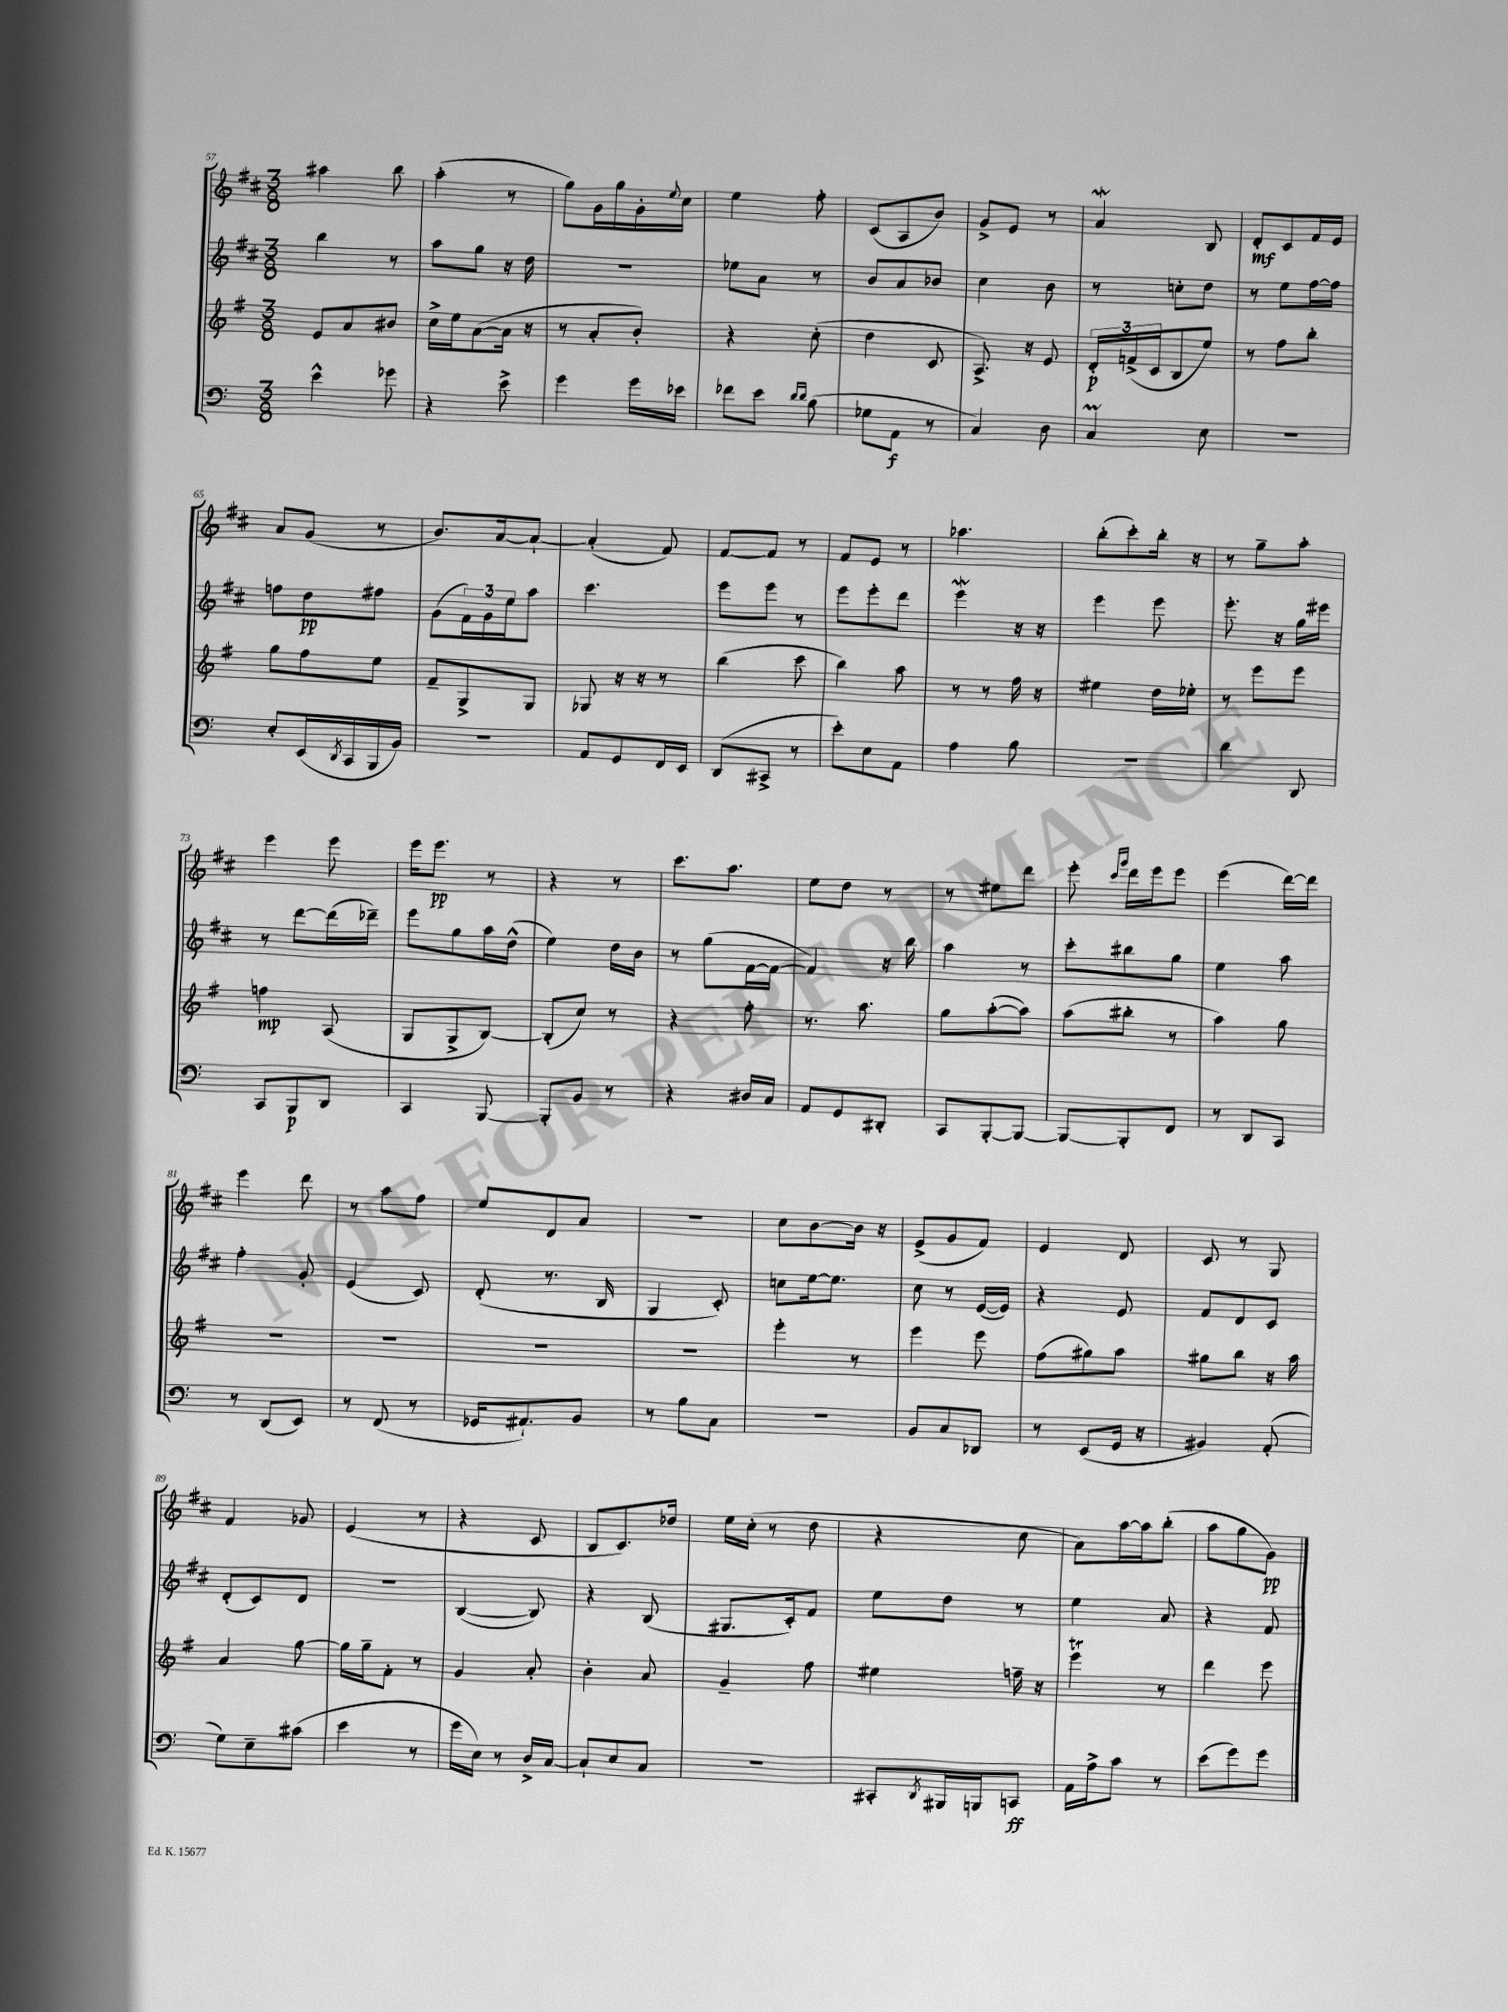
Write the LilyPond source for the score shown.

<<
\new StaffGroup <<
\new Staff = "s0" {
    \clef treble \key d \major \numericTimeSignature \time 3/8
    ais''4 b''8 |
    a''4-.( r8 |
    g''8) g'16 g''16 g'16-. \appoggiatura { e''8 } cis''16 |
    e''4 fis''8-. |
    cis'8( a8 b'8) |
    g'8-> e'8 r8 |
    a'4\mordent b8 |
    d'8-.\mf cis'8 fis'16 e'16 |
    a'8 g'8( r8 |
    b'8.) a'16~ a'8~-! |
    a'4-.( fis'8) |
    fis'8~ fis'8 r8 |
    fis'8 e'8 r8 |
    aes''4. |
    b''8-.( cis'''8-.) b''16-. r16 |
    r8 g''8-- a''8-. |
    e'''4 e'''8 |
    e'''16 e'''8.\pp r8 |
    r4 r8 |
    cis'''8. a''8. |
    e''8 d''8 r8 |
    r8 eis''8 d'''8 |
    e'''8-. \grace { cis'''16 g'''16 } d'''16 e'''16 e'''8 |
    e'''4( d'''16~) d'''16 |
    e'''4 d'''8 |
    r8 a''8 fis''8 |
    e''8 d'8 a'8 |
    R4. |
    cis''8 b'8~ b'16 r16 |
    e'8->( g'8 fis'8) |
    e'4 d'8 |
    cis'8 r8 g8 |
    fis'4 ges'8 |
    e'4( r8 |
    r4 cis'8 |
    b8 cis'8.) des''16 |
    e''16 cis''16-.( r8 d''8 |
    r4 cis''8 |
    a'8) a''16~ a''16 b''8-.( |
    a''8 g''8 g'8\pp) \bar "|." |
}
\new Staff = "s1" {
    \clef treble \key d \major \numericTimeSignature \time 3/8
    b''4 r8 |
    a''8 g''8 r16 d''16 |
    R4. |
    ees''8 a'8 r8 |
    b'8 a'8 bes'8 |
    cis''4 b'8 |
    r8 c''8-. d''8 |
    r8 e''8 fis''16~ fis''16 |
    f''8 d''8\pp fis''8 |
    g'8( \tuplet 3/2 { fis'16) g'16 e''16 } a''8 |
    cis'''4. |
    e'''8 e'''8 r8 |
    e'''8 e'''8-. d'''8 |
    e'''4\mordent r16 r16 |
    e'''4 e'''8 |
    e'''8.-. r16 g''16 eis'''16 |
    r8 d'''8~ d'''16( des'''16--) |
    e'''8 g''8 a''16 d''16-^( |
    e''4) d''16 b'16 |
    r8 g''8( fis'16~ fis'16~ |
    fis'4) r16 b''16 |
    a''4 r8 |
    cis'''8-. bis''8 g''8 |
    e''4 a''8 |
    fis''4-. g'8-. |
    e'4( cis'8) |
    d'8-.( r8. b16 |
    g4 cis'8-.) |
    c''8 e''16~ e''8. |
    cis''8 r8 e'16~( e'16) |
    r4 e'8 |
    fis'8 d'8 cis'8 |
    d'8-.( cis'8) d'8 |
    R4. |
    b4~( b8) |
    r4 b8( |
    gis8. cis'16-.) fis'8 |
    e''8 d''8 r8 |
    e''4 a'8 |
    r4 fis'8 \bar "|." |
}
\new Staff = "s2" {
    \clef treble \key g \major \numericTimeSignature \time 3/8
    e'8 a'8 bis'8 |
    c''16-> e''16 a'8~( a'16 r16 |
    r8 a'8-. b'8-.) |
    r4 c''8-.( |
    d''4 c'8 |
    a8.->) r16 e'8 |
    \tuplet 3/2 { d'16-.\p f'16->( c'16 } b8 e''8) |
    r8 fis''8 b''8-. |
    g''8 fis''8 e''8 |
    fis'8-- g8-> g8 |
    ges8 r16 r16 r8 |
    b''4( c'''8 |
    b''4) a''8 |
    r8 r8 fis''16 r16 |
    eis''4 d''16 ees''16-. |
    r8 e'''8 e'''8 |
    f''4\mp a8( |
    g8 g8-> b8~) |
    b8-.( c''8) r8 |
    r4 fis''8-. |
    r8. a''8. |
    g''8 a''8~-.( a''8) |
    a''8( bis''8-. r8 |
    a''4) g''8 |
    R4. |
    R4. |
    R4. |
    R4. |
    e'''4-. r8 |
    e'''4 e'''8 |
    fis''8( gis''8) a''8 |
    gis''8 b''8 r16 a''16 |
    a'4 g''8~ |
    g''16 g''16-- fis'8-. r8 |
    g'4 a'8-. |
    b'4-. a'8 |
    g'4-- fis''8 |
    eis''4 f''16-- r16 |
    e'''4\trill r8 |
    d'''4 e'''8 \bar "|." |
}
\new Staff = "s3" {
    \clef bass \key c \major \numericTimeSignature \time 3/8
    e'4-^ ges'8 |
    r4 e'8-> |
    g'4 g'16 ees'16 |
    fes'8 e'8 \grace { d'16 d'16 } b8( |
    ges8 a,8\f r8 |
    c4) d8 |
    c4\prall e8 |
    R4. |
    e8-. e,16( \acciaccatura { d,8 } c,16 b,,16 b,16) |
    R4. |
    a,8 g,8 f,16 e,16 |
    d,8( cis,8-> r8 |
    e'8-.) e8 a,8 |
    a4 b8 |
    R4. |
    d'4 d,8 |
    c,8 b,,8\p d,8 |
    c,4 b,,8~ |
    b,,8-. b,8 r8 |
    r4 dis16 c16 |
    a,8 g,8 dis,8-. |
    c,8 b,,8~-. b,,8~ |
    b,,8~ b,,8-. f,8 |
    r8 d,8 c,8 |
    r8 d,8( e,8) |
    r8 f,8( r8 |
    ges,16 ais,8.-!) b,8 |
    r8 b8 c8 |
    R4. |
    b,8 c8 des,8 |
    r8 e,8( g,16 r16 |
    bis,4) a,8-.( |
    g8) e8-- cis'8( |
    e'4 r8 |
    g'16 e16) r8 d16-> c16~ |
    c8-! e8 c8 |
    R4. |
    cis,8-. \acciaccatura { d,8 } bis,,16 b,,16 c,8\ff |
    a,16 a16-> c'8 r8 |
    e'8( g'8) g'8 \bar "|." |
}
>>
>>
\layout { \context { \Score currentBarNumber = #57 } }
